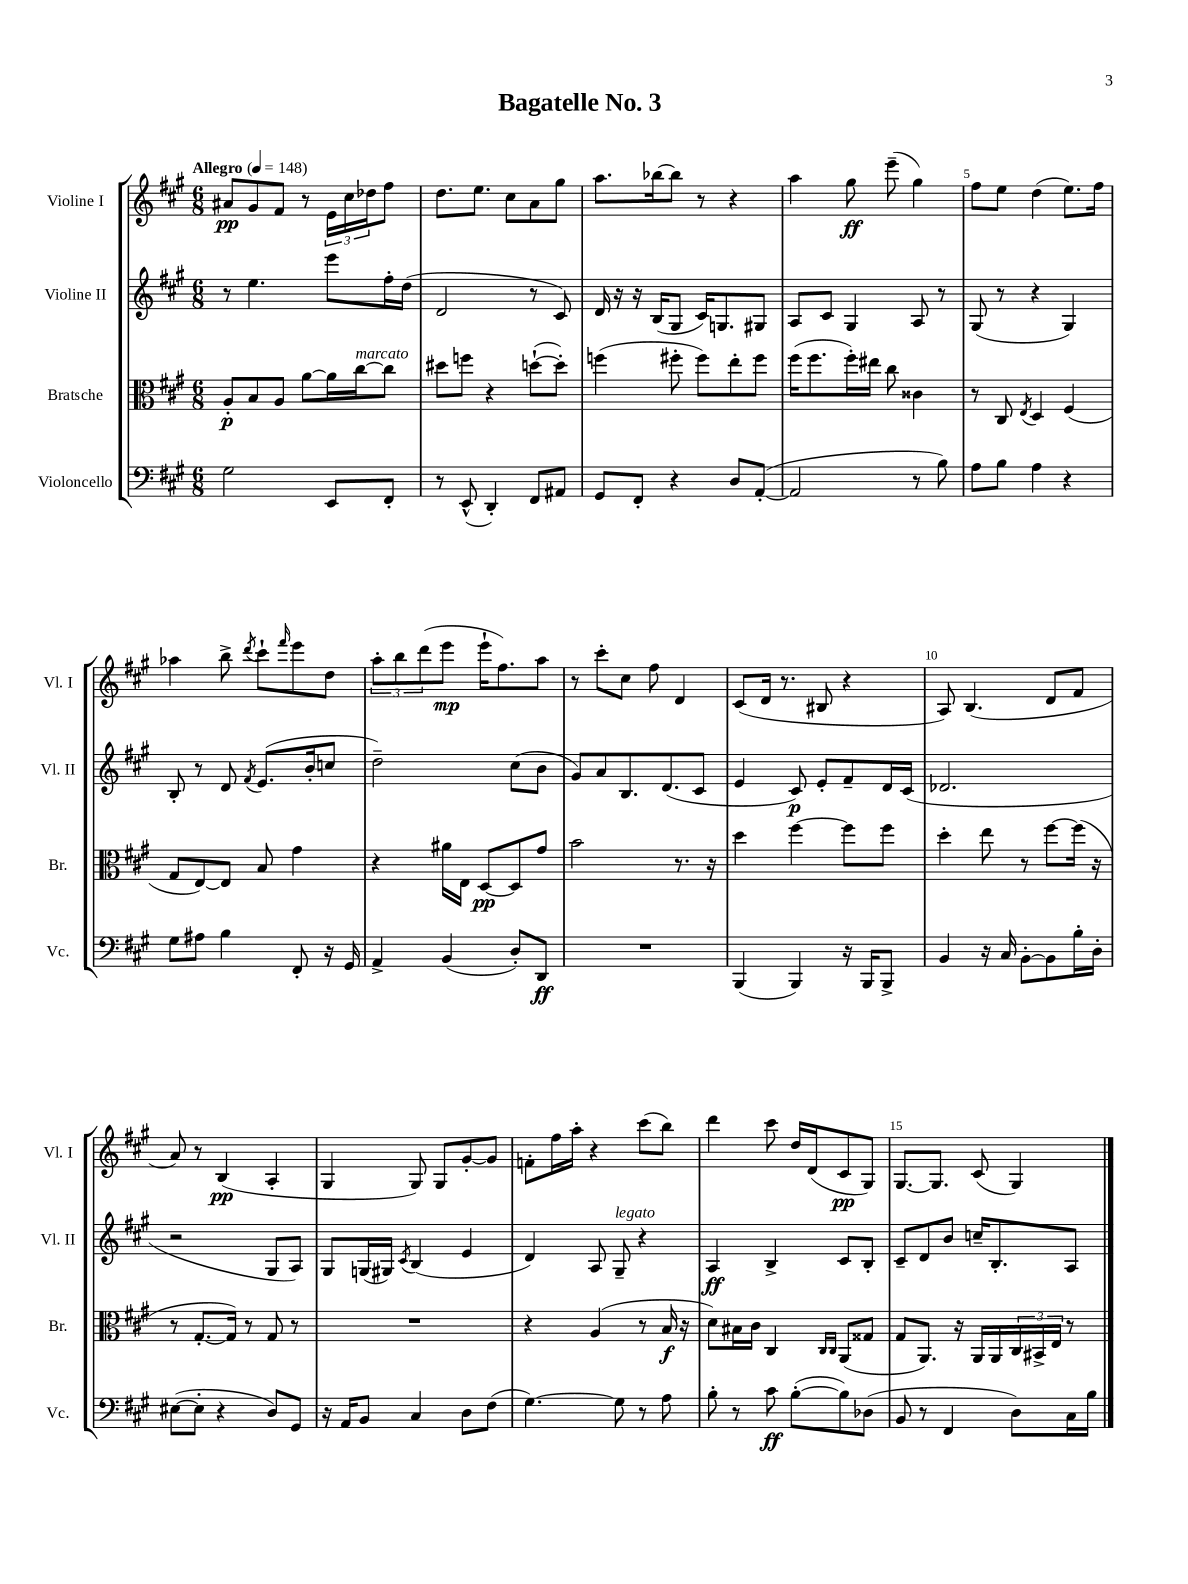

**kern	**kern	**kern	**kern
*staff4	*staff3	*staff2	*staff1
*clefF4	*clefC3	*clefG2	*clefG2
*k[f#c#g#]	*k[f#c#g#]	*k[f#c#g#]	*k[f#c#g#]
*M6/8	*M6/8	*M6/8	*M6/8
*MM148	*MM148	*MM148	*MM148
2G#	8A'	8r	8a#
.	8B	4.ee	8g#
.	8A	.	8f#
.	[8a	.	8r
8EE	16a]	8eee	24e
.	.	.	24cc#
.	[16cc#	.	.
.	.	.	24dd-
8FF#'	8cc#]	16ff#'	8ff#
.	.	(16dd	.
=	=	=	=
8r	8dd#	2d	8.dd
(8EE^^	8ff	.	.
.	.	.	8.ee
4DD')	4r	.	.
.	.	.	8cc#
8FF#	([8dd`	8r	8a
8AA#	8dd'])	8c#)	8gg#
=	=	=	=
8GG#	(4ff	16d	8.aa
.	.	16r	.
8FF#'	.	16r	.
.	.	(16B	[16bb-
4r	8ff#'	8G#	8bb-]
.	8ff#)	16c#)	8r
.	.	8.G	.
8D	8ee'	.	4r
([8AA'	8ff#	8G#	.
=	=	=	=
2AA]	(16ff#	8A	4aa
.	8.ff#	.	.
.	.	8c#	.
.	16ff#')	4G#	8gg#
.	16ee#	.	.
.	8cc#	.	(8eee~
8r	4c##	8A	4gg#)
8B)	.	8r	.
=	=	=	=
8A	8r	(8G#	8ff#
8B	8C#	8r	8ee
.	8qE	.	.
4A	4D	4r	(4dd
4r	(4F#	4G#)	8.ee)
.	.	.	16ff#
=	=	=	=
8G#	8G#	8B'	4aa-
8A#	[8E)	8r	.
4B	8E]	8d	8bb^
.	.	8qf#	8qddd
.	8B	(8.e	8ccc#`
.	.	.	16qqfff#
8FF#'	4g#	.	8eee
.	.	16b'	.
16r	.	8cc	8dd
16GG#	.	.	.
=	=	=	=
4AA^	4r	2dd~)	12aa'
.	.	.	12bb
.	.	.	(12ddd
(4BB	16a#	.	8eee
.	16E	.	.
.	[8D	.	16eee`
.	.	.	8.ff#)
8D')	8D]	(8cc#	.
8DD	8g#	8b	8aa
=	=	=	=
2.r	2b	8g#)	8r
.	.	8a	8ccc#'
.	.	8.B	8cc#
.	.	.	8ff#
.	.	(8.d	.
.	8.r	.	4d
.	.	8c#	.
.	16r	.	.
=	=	=	=
(4BBB	4dd	4e	(8c#
.	.	.	16d
.	.	.	8.r
4BBB)	[4ff#	8c#)	.
.	.	8e'	8B#
16r	8ff#]	8f#~	4r
16BBB	.	.	.
8BBB^	8ff#	16d	.
.	.	(16c#	.
=	=	=	=
4BB	4dd'	2.d-	8A)
.	.	.	(4.B
16r	8ee	.	.
16C#	.	.	.
[8BB'	8r	.	.
8BB]	[8ff#	.	8d
16B'	(16ff#]	.	8f#
16D'	16r	.	.
=	=	=	=
([8E#	8r	2r	8a)
8E#']	[8.G#'	.	8r
4r	.	.	(4B
.	16G#])	.	.
.	8r	.	.
8D)	8G#	8G#	4A'
8GG#	8r	8A)	.
=	=	=	=
16r	2.r	8G#	4G#
16AA	.	.	.
8BB	.	(16G	.
.	.	16G#)	.
.	.	8qc#	.
4C#	.	(4B	8G#)
.	.	.	8G#
8D	.	4e	[8g#'
(8F#	.	.	8g#]
=	=	=	=
[4.G#)	4r	4d)	8f'
.	.	.	16ff#
.	.	.	16aa'
.	(4A	8A	4r
8G#]	.	8G#~	.
8r	8r	4r	(8ccc#
8A	16B	.	8bb)
.	16r	.	.
=	=	=	=
8B'	8d)	4A	4ddd
8r	16B#	.	.
.	16c#	.	.
8c#	4C#	4B^	8ccc#
([8B'	.	.	16dd
.	.	.	(16d
.	16qqC#	.	.
.	16qqC#	.	.
8B])	(8AA	8c#	8c#
(8D-	8G##	8B'	8G#)
=	=	=	=
8BB	8G#	8c#~	[8.G#
8r	8.AA)	8d	.
.	.	.	8.G#]
4FF#	.	8b	.
.	16r	.	.
.	16AA	16cc~	(8c#
.	16AA	8.B'	.
8D)	24C#	.	4G#)
.	24BB#^	.	.
.	24E	.	.
16C#	8r	8A	.
16B	.	.	.
==	==	==	==
*-	*-	*-	*-
